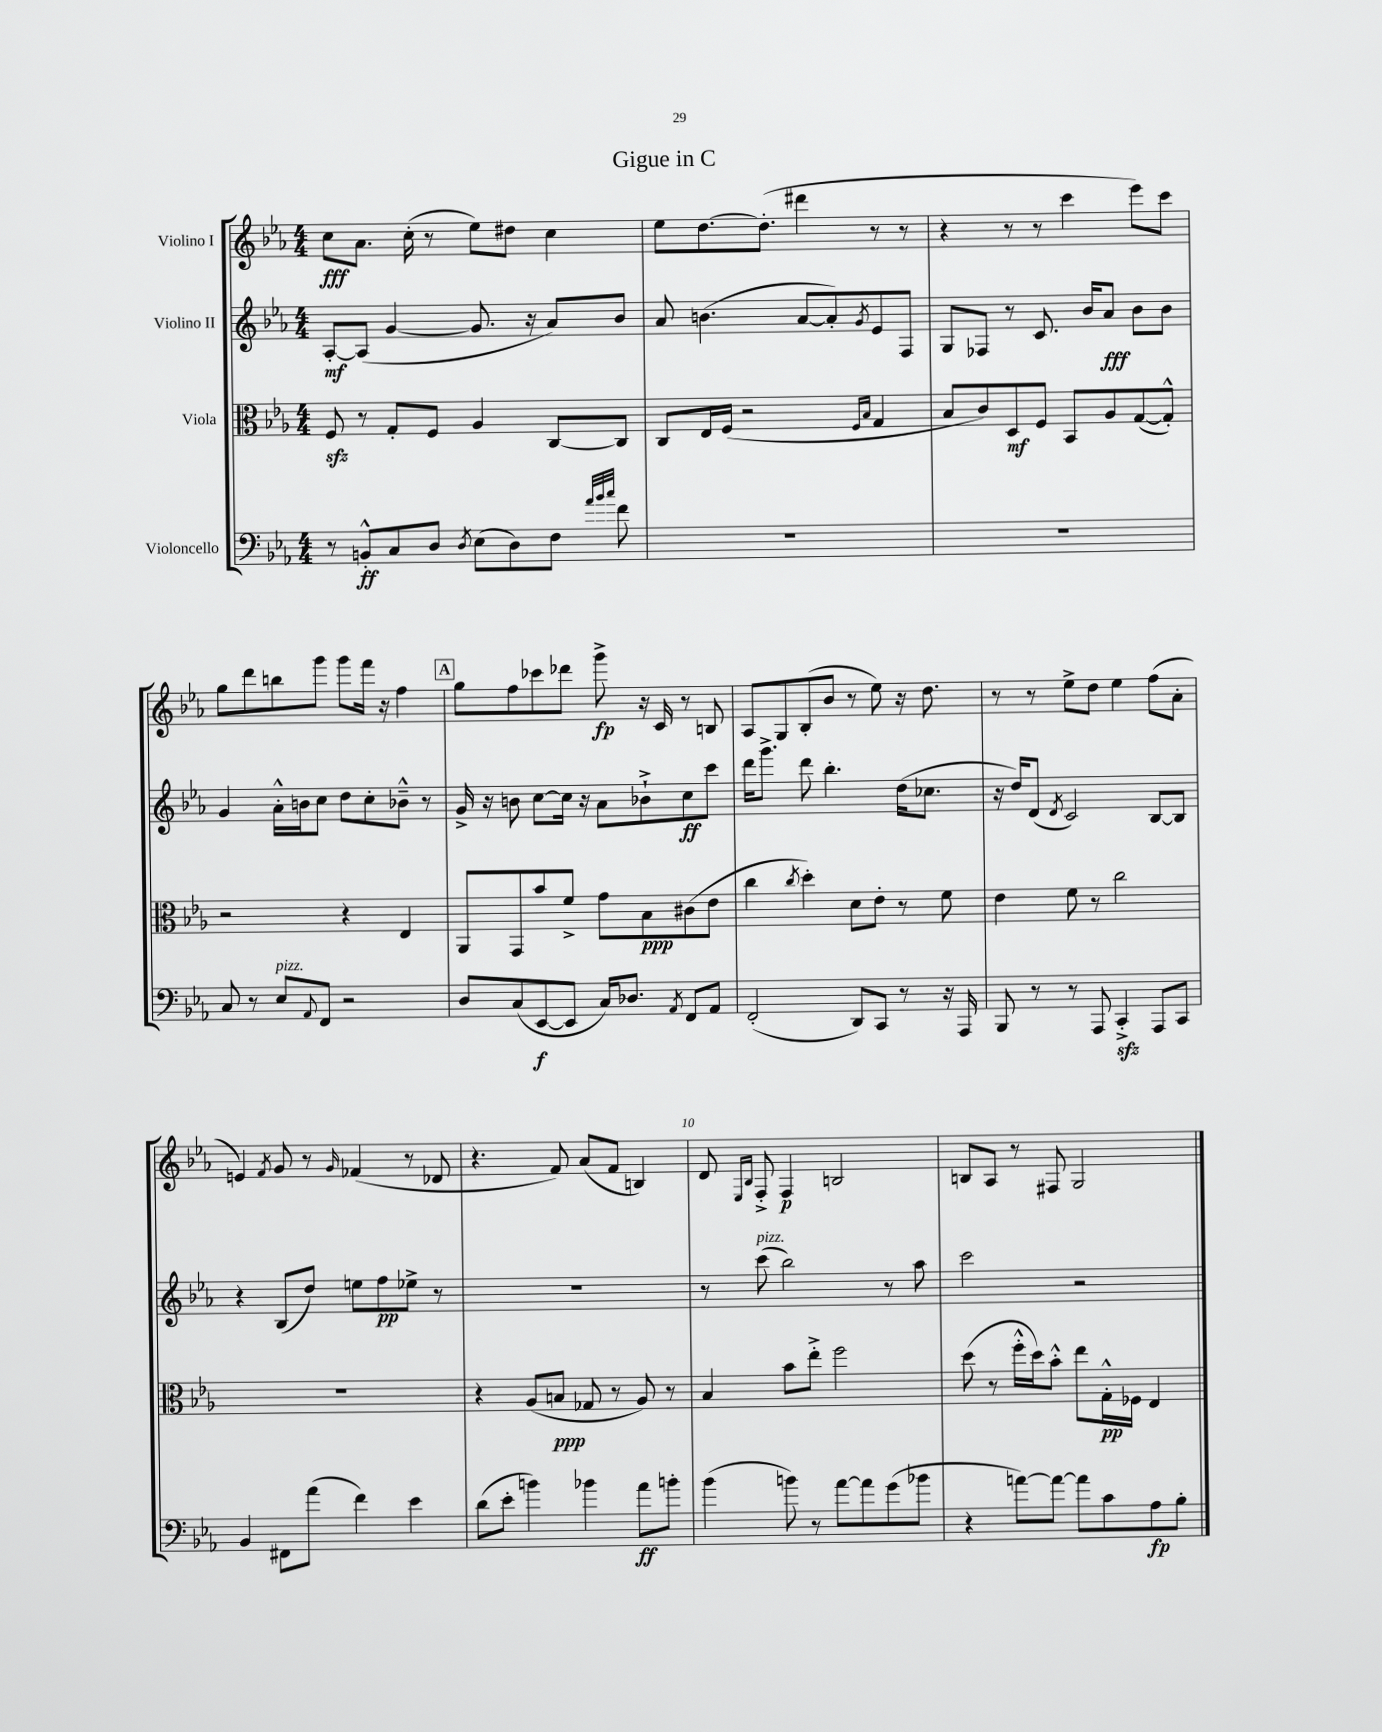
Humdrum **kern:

**kern	**kern	**kern	**kern
*staff4	*staff3	*staff2	*staff1
*clefF4	*clefC3	*clefG2	*clefG2
*k[b-e-a-]	*k[b-e-a-]	*k[b-e-a-]	*k[b-e-a-]
*M4/4	*M4/4	*M4/4	*M4/4
8r	8F/	[8A-'/L	8cc\L
8BB'^^/L	8r	(8A-/]J	8.a-\J
8C/	8G'/L	[4g/	.
.	.	.	(16cc'\
8D/J	8F/J	.	8r
8qD/	.	.	.
(8E-\L	4A-/	8.g/]	8ee-\L)
8D\)	.	.	8dd#\J
.	.	16r	.
8F\J	[8C/L	8a-/L)	4cc\
32qqa-/LLL	.	.	.
32qqb-/	.	.	.
32qqcc/JJJ	.	.	.
8f\	8C/]J	8b-/J	.
=	=	=	=
1r	8C/L	8a-/	8ee-\L
.	16E-/L	(4.b\	[8.dd\
.	(16F/JJ	.	.
.	2r	.	.
.	.	.	(8.dd'\]J
.	.	[8a-/L	4ddd#\
.	.	8a-'/])	.
.	16qqF/LL	.	.
.	16qqB-/JJ	8qg/	.
.	4G/	8e-/	8r
.	.	8F/J	8r
=	=	=	=
1r	8B-/L	8G/L	4r
.	8c/)	8F-/J	.
.	8D/	8r	8r
.	8F/J	8.c/	8r
.	8BB-/L	.	4ccc\
.	.	16b-/LK	.
.	8A-/	8a-/J	.
.	([8G/	8b-\L	8eee-\L)
.	8G'^^/]J)	8b-\J	8ccc\J
=	=	=	=
8C/	2r	4g/	8gg\L
8r	.	.	8ddd\
8E-/L	.	16a-'^^\LL	8bb\
.	.	16b\J	.
8qqAA-/	.	.	.
8FF/J	.	8cc\J	8ggg\J
2r	4r	8dd\L	8ggg\L
.	.	8cc'\	16fff\Jk
.	.	.	16r
.	4E-/	8b-~^^\J	4ff\
.	.	8r	.
=	=	=	=
8D/L	8AA-/L	16g^/	8gg\L
.	.	16r	.
(8C/	8GG/	8b\	8ff\
[8EE-/	8b-/	[8cc\L	8ccc-\
8EE-/]J	8f^/J	16cc\]Jk	8ddd-\J
.	.	16r	.
16C/LK)	8g\L	8a-\L	8ggg^\
8.D-/J	.	.	.
.	8B-\	8b-`^\	16r
.	.	.	16c/
8qAA-/	.	.	.
8FF/L	(8c#\	8cc\	8r
8AA-/J	8e-\J	8ccc\J	8B/
=	=	=	=
(2FF'/	4cc\	16ddd\LK	8A-/L
.	.	8.ggg^\J	.
.	.	.	8G/
.	8qcc/	.	.
.	4dd'\)	8ddd\	(8B-'/
.	.	4.bb-'\	8b-/J
8DD/L)	8d\L	.	8r
8CC/J	8e-'\J	.	8ee-\)
8r	8r	(16dd\LK	16r
.	.	8.cc-\J	8.dd\
16r	8f\	.	.
16AAA-/	.	.	.
=	=	=	=
8BBB-/	4e-\	16r	8r
.	.	16dd/LK)	.
8r	.	(8d/J	8r
.	.	8qd/	.
8r	8f\	2c/)	8ee-^\L
8AAA-/	8r	.	8dd\J
4CC'^/	2cc\	.	4ee-\
8AAA-/L	.	[8B-/L	(8ff\L
8CC/J	.	8B-/]J	8a-'\J
=	=	=	=
4BB-/	1r	4r	4e/)
.	.	.	8qf/
8FF#\L	.	(8B-/L	8g/
(8a-\J	.	8dd/J)	8r
.	.	.	16qqg/
4f\)	.	8ee\L	(4f-/
.	.	8ff\	.
4e-\	.	8ee-^\J	8r
.	.	8r	8d-/
=	=	=	=
(8d\L	4r	1r	4.r
8e-'\J	.	.	.
4b\)	(8A-/L	.	.
.	8B/J	.	8f/)
4b-\	8G-/	.	(8a-/L
.	8r	.	8f/J
8a-\L	8A-/)	.	4B/)
8b'\J	8r	.	.
=	=	=	=
(4b-\	4B-/	8r	8d/
.	.	.	16qqE-/LL
.	.	.	16qqB-/JJ
.	.	(8ccc\	8F'^/
8b\)	8b-\L	2bb-\)	4F/
8r	8ee-'^\J	.	.
[8a-\L	2ff\	.	2B/
8a-\]	.	.	.
(8g\	.	8r	.
8b-\J	.	8aa-\	.
=	=	=	=
4r	(8dd\	2ccc\	8B/L
.	8r	.	8A-/J
[8a\L)	16ff'^^\LL	.	8r
.	16dd\J)	.	.
8a\_J	8b-'^^\J	.	8F#/
8a\]L	8ee-\L	2r	2G/
8c\	16G'^^\L	.	.
.	16F-\JJ	.	.
8A-\	4E-/	.	.
8B-'\J	.	.	.
==	==	==	==
*-	*-	*-	*-
